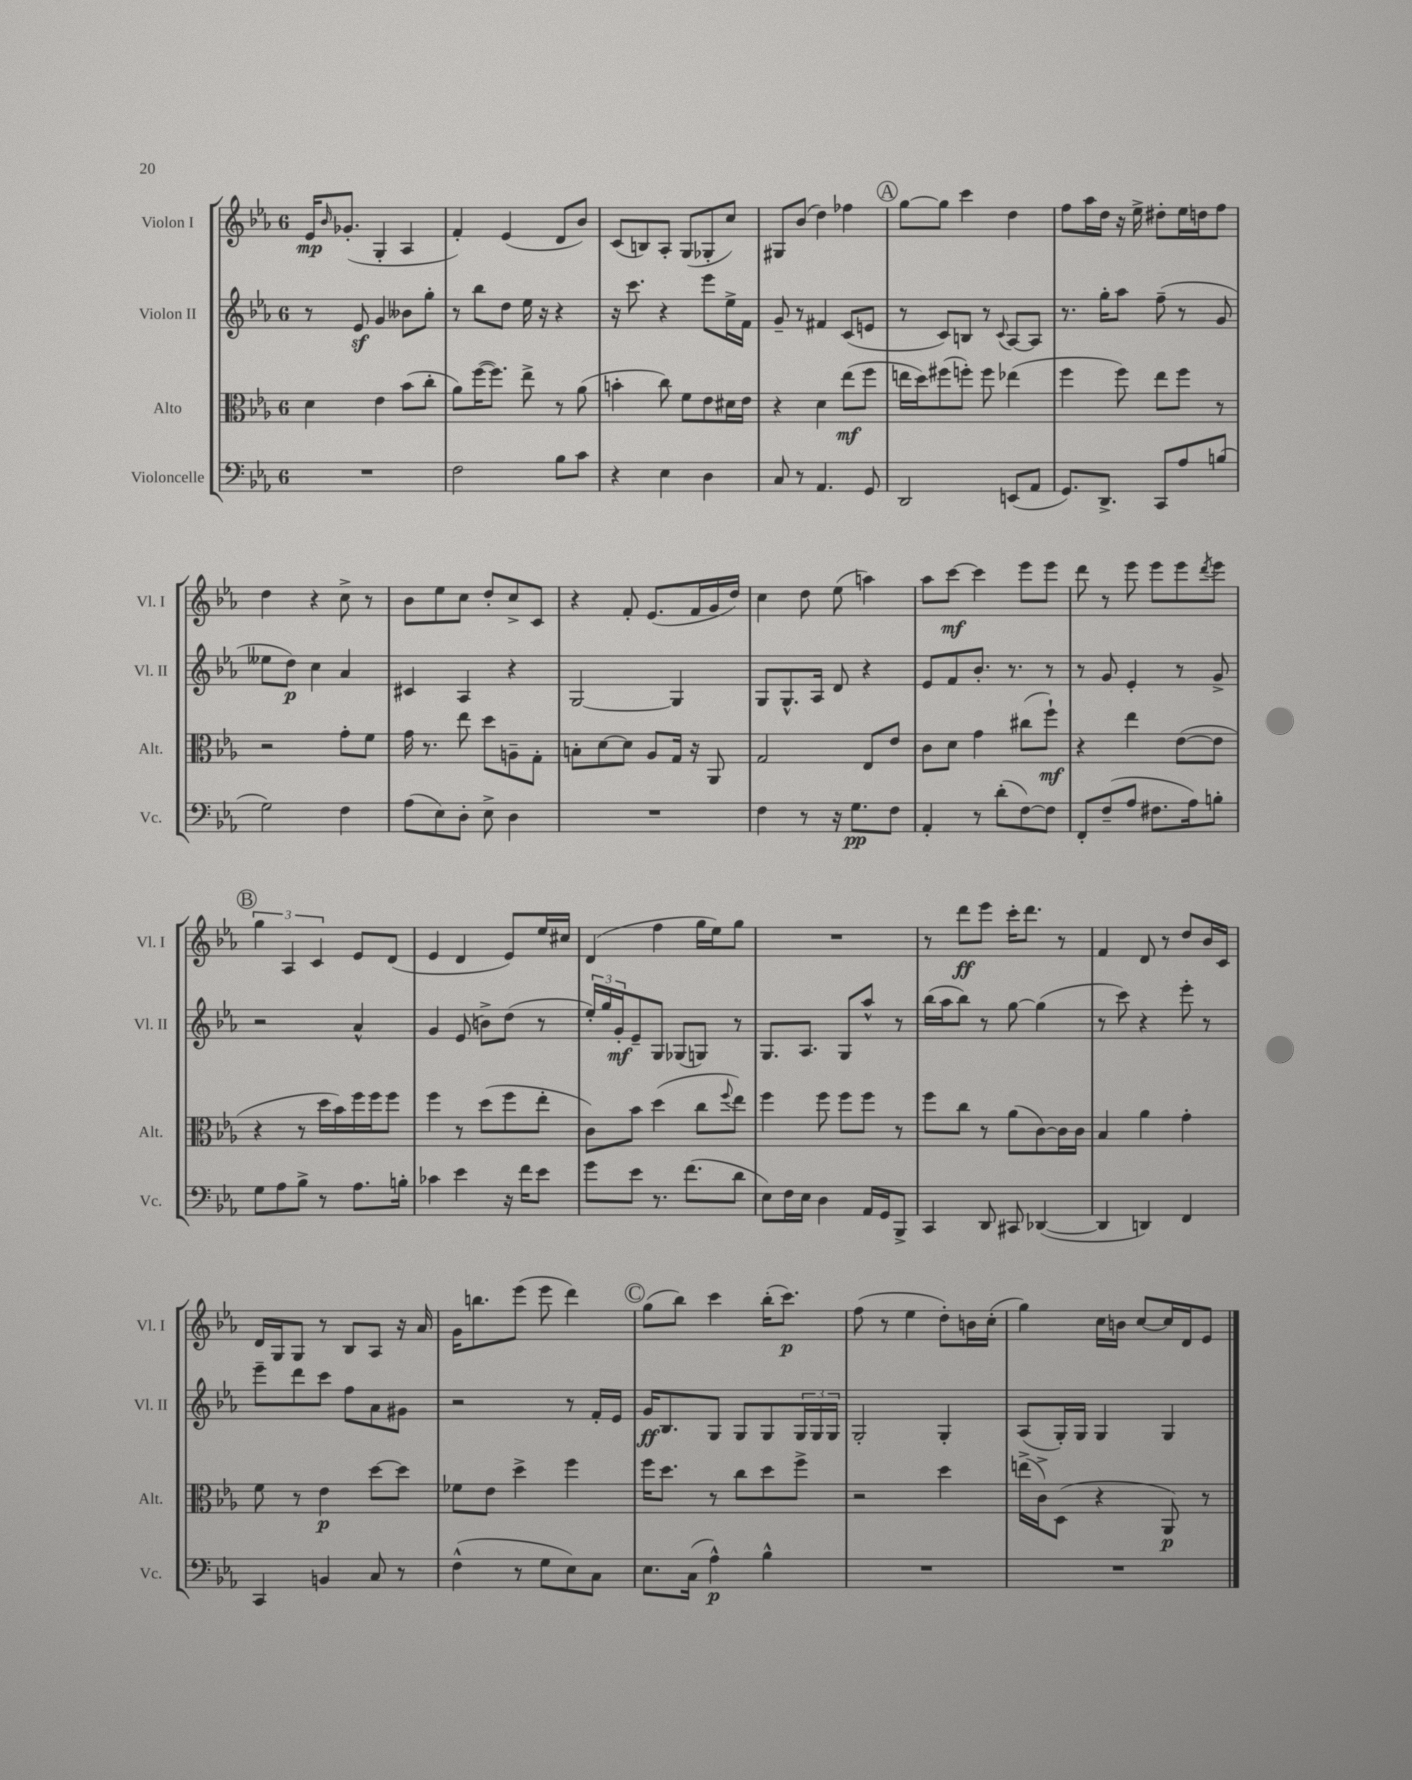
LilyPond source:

<<
\new StaffGroup <<
\new Staff = "s0" \with { instrumentName = "Violon I" shortInstrumentName = "Vl. I" } {
    \clef treble \key ees \major \once \override Staff.TimeSignature.style = #'single-digit \time 6/8
    ees'16\mp \grace { bes'16 } ges'8.-.( g4-. aes4 |
    f'4-.) ees'4( d'8 bes'8) |
    c'8( b8) aes8-. g8( ges8-. c''8) |
    gis8 bes'8( d''4) fes''4 |
    \mark \markup { \circle "A" } g''8~ g''8 c'''4 d''4 |
    f''8 aes''16 d''16 r16 ees''16-> dis''8-. ees''16 d''16 f''8 |
    d''4 r4 c''8-> r8 |
    bes'8 ees''8 c''8 d''8-. c''8-> c'8 |
    r4 f'8-. ees'8.( f'16 g'16 d''16) |
    c''4 d''8 ees''8( a''4) |
    aes''8 c'''8~\mf c'''4 ees'''8 ees'''8 |
    d'''8 r8 ees'''8 ees'''8 ees'''8 \acciaccatura { d'''8 } ees'''8 |
    \mark \markup { \circle "B" } \tuplet 3/2 { g''4 aes4 c'4 } ees'8 d'8( |
    ees'4 d'4 ees'8) ees''16 cis''16 |
    d'4( f''4 g''16 ees''16) g''8 |
    R2. |
    r8 d'''8\ff ees'''8 c'''16-. d'''8. r8 |
    f'4 d'8 r8 d''8 bes'16 c'16 |
    d'16 g16 g8 r8 bes8 aes8 r16 aes'16 |
    g'16 b''8. ees'''8( ees'''8 d'''4) |
    \mark \markup { \circle "C" } g''8( bes''8) c'''4 bes''16-.( c'''8.\p) |
    f''8( r8 ees''4 d''8-.) b'16 c''16-.( |
    g''4) c''16 b'16 c''8~ c''16 d'16 ees'8 \bar "|." |
}
\new Staff = "s1" \with { instrumentName = "Violon II" shortInstrumentName = "Vl. II" } {
    \clef treble \key ees \major \once \override Staff.TimeSignature.style = #'single-digit \time 6/8
    r8 ees'8\sf g'4 beses'8 g''8-. |
    r8 bes''8 d''8 ees''16 r16 r4 |
    r16 c'''8. r4 ees'''8 ees''16-> f'16 |
    g'8-- r8 fis'4 c'8( e'8 |
    \mark \markup { \circle "A" } r8 c'8) b8 r8 \appoggiatura { c'8 } aes8~ aes8 |
    r8. g''16-. aes''8 f''8--( r8 g'8 |
    eeses''8 d''8\p) c''4 aes'4 |
    cis'4 aes4 r4 |
    g2~ g4 |
    g8 g8.-^ aes16 d'8 r4 |
    ees'8 f'8 bes'8.-. r8. r8 |
    r8 g'8 ees'4-. r8 g'8-> |
    \mark \markup { \circle "B" } r2 aes'4-^ |
    g'4 ees'8( b'8->) d''8( r8 |
    \tuplet 3/2 { ees''16-.) g''16 g'16-.\mf } ees'8-- g8 ges8( g8) r8 |
    g8. aes8. g8 aes''8-^ r8 |
    bes''16( aes''16 bes''8) r8 g''8~ g''4( |
    r8 c'''8) r4 ees'''8-. r8 |
    ees'''8-- d'''8 c'''8 f''8 aes'8 gis'8 |
    r2 r8 f'16-. ees'16 |
    \mark \markup { \circle "C" } g'16\ff bes8. g8 g8 g8 \tuplet 3/2 { g16 g16 g16 } |
    g2-. g4-. |
    aes8( g16-.) g16 g4 g4 \bar "|." |
}
\new Staff = "s2" \with { instrumentName = "Alto" shortInstrumentName = "Alt." } {
    \clef alto \key ees \major \once \override Staff.TimeSignature.style = #'single-digit \time 6/8
    d'4 ees'4 bes'8( c''8-. |
    aes'8) f''16~( f''8.) ees''8-> r8 aes'8( |
    b'4-. c''8) f'8 ees'8 dis'16 ees'16 |
    r4 d'4 ees''8\mf( f''8 |
    \mark \markup { \circle "A" } e''16 d''16) fis''8( f''8-.) f''8 ees''4( |
    f''4 f''8) ees''8 f''8 r8 |
    r2 g'8-. f'8 |
    g'16 r8. ees''8 d''8 a8-- g8-. |
    b8-. d'8~ d'8 aes8 g16 r16 aes,8 |
    g2 ees8 ees'8 |
    c'8 d'8 g'4 cis''8( f''8-!\mf) |
    r4 ees''4 ees'8~( ees'8 |
    \mark \markup { \circle "B" } r4 r8 d''16 bes'16) f''16 f''16 f''8 |
    f''4 r8 d''8( f''8 ees''8-. |
    c'8) bes'8 d''4( c''8 \appoggiatura { f''8 } ees''8) |
    f''4 f''8 f''8 f''8 r8 |
    f''8 c''8 r8 aes'8( c'8~) c'16 c'16 |
    bes4 aes'4 g'4-. |
    f'8 r8 ees'4\p d''8~ d''8 |
    fes'8 ees'8 d''4-> f''4 |
    \mark \markup { \circle "C" } f''16 d''8. r8 c''8 d''8 f''8-> |
    r2 d''4 |
    e''16->( c'16->) d8( r4 aes,8\p) r8 \bar "|." |
}
\new Staff = "s3" \with { instrumentName = "Violoncelle" shortInstrumentName = "Vc." } {
    \clef bass \key ees \major \once \override Staff.TimeSignature.style = #'single-digit \time 6/8
    R2. |
    f2 bes8 c'8 |
    r4 ees4 d4 |
    c8 r8 aes,4. g,8 |
    \mark \markup { \circle "A" } d,2 e,8( aes,8 |
    g,8.) d,8.-> c,8 aes8 b8( |
    g2) f4 |
    aes8( ees8) d8-. ees8-> d4 |
    R2. |
    f4 r8 r16 g8.\pp f8 |
    aes,4-. r8 d'8-.( f8~) f8 |
    f,8-. f8--( aes8 fis8. aes16) b8-. |
    \mark \markup { \circle "B" } g8 aes8 bes8-> r8 aes8. b16-. |
    ces'4 ees'4 r16 f'16 ees'8 |
    g'8 ees'8 r8. f'8.( d'8 |
    ees8) f16 ees16 d4 aes,16 g,16 bes,,8-> |
    c,4 d,8 cis,8 des,4~( |
    des,4 d,4) f,4 |
    c,4 b,4 c8 r8 |
    f4-^( r8 g8 ees8) c8 |
    \mark \markup { \circle "C" } ees8. c16( aes4-^\p) bes4-^ |
    R2. |
    R2. \bar "|." |
}
>>
>>
\layout { \context { \Score \remove "Bar_number_engraver" } }
